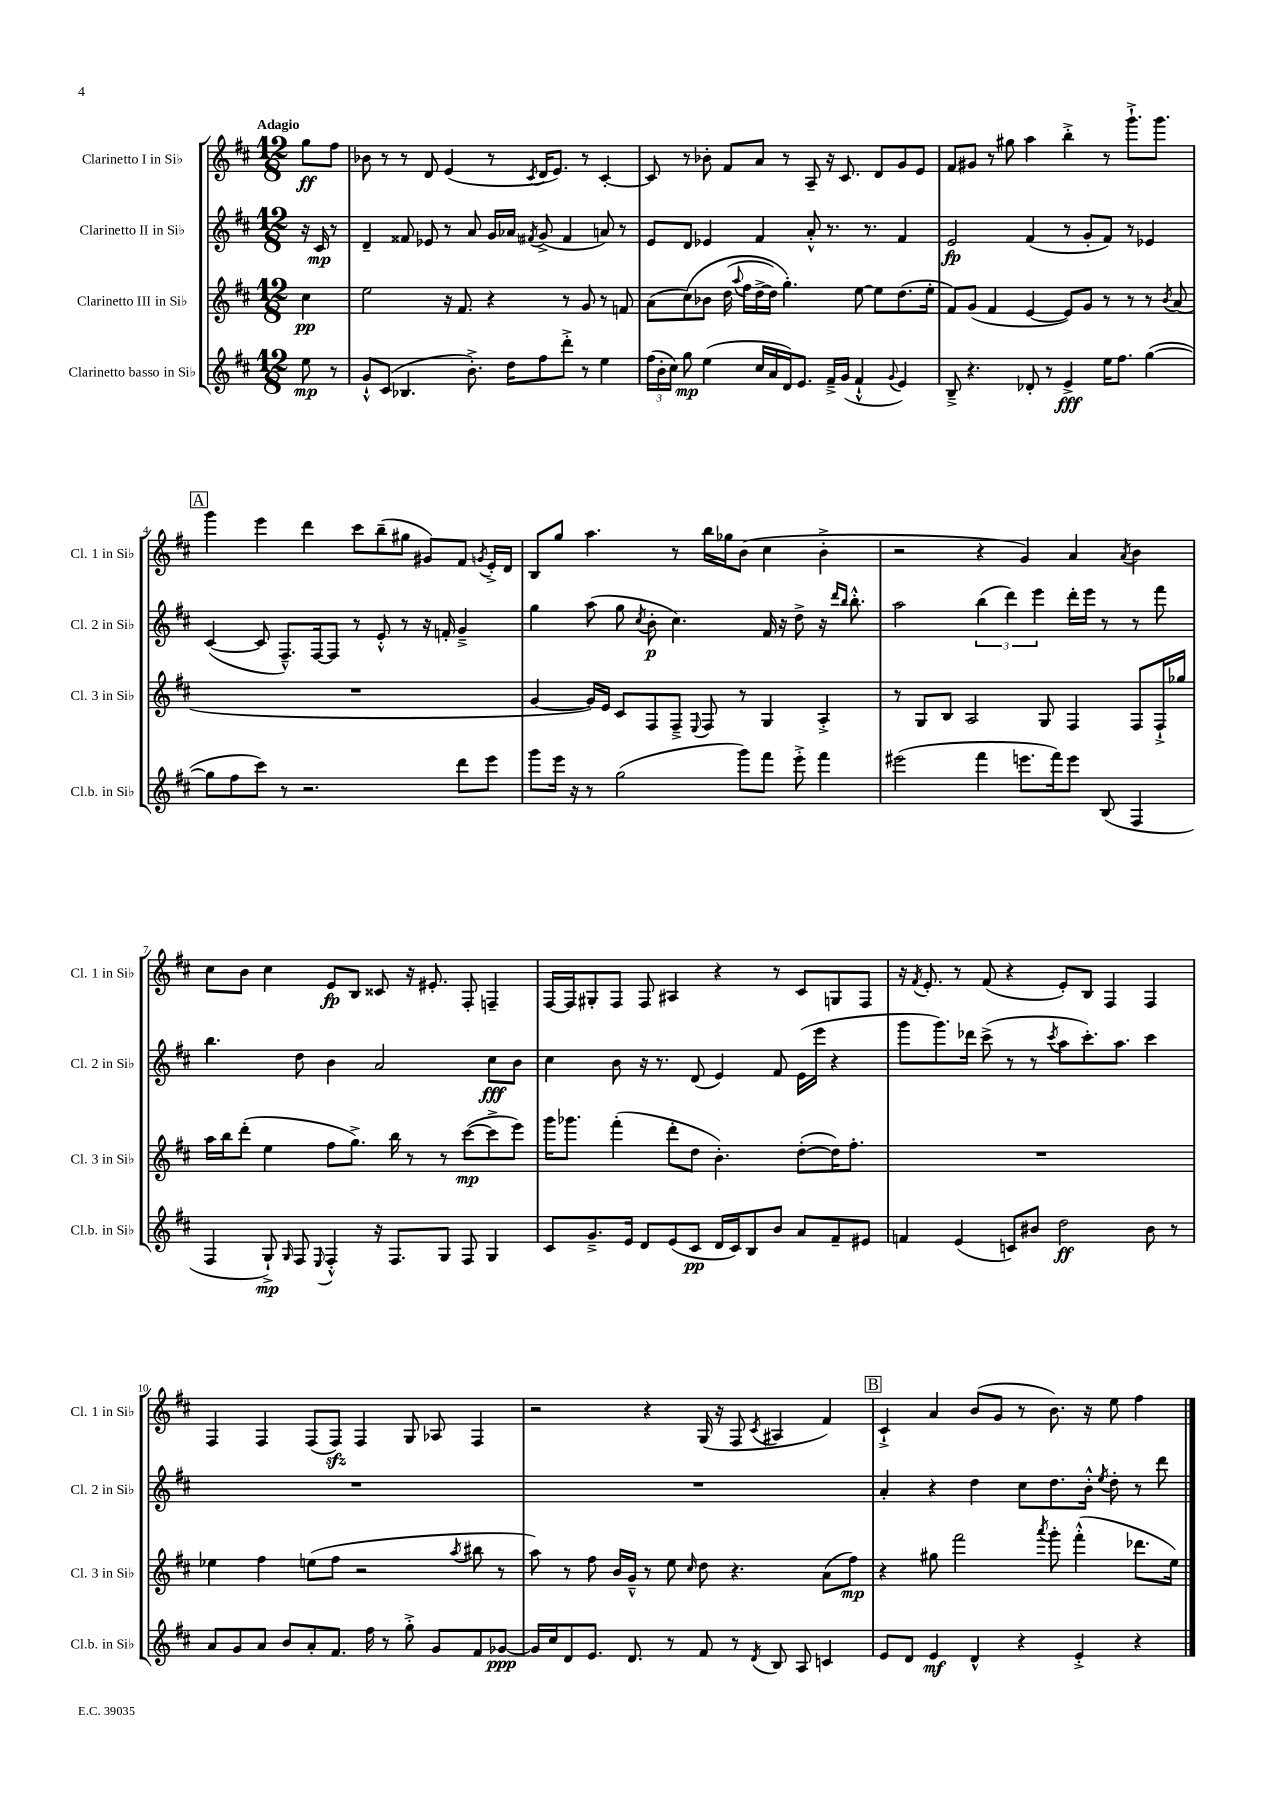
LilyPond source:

<<
\new StaffGroup <<
\new Staff = "s0" \with { instrumentName = "Clarinetto I in Sib" shortInstrumentName = "Cl. 1 in Sib" } {
    \clef treble \key d \major \numericTimeSignature \time 12/8 \partial 4 \tempo "Adagio"
    \autoBeamOff g''8[\ff fis''8] |
    bes'8 r8 r8 d'8 e'4( r8 \acciaccatura { cis'8 } d'16[ e'8.]) r8 cis'4~-. |
    cis'8 r8 bes'8-. fis'8[ a'8] r8 a8-- r16 cis'8. d'8[ g'8 e'8] |
    fis'8[ gis'8] r8 gis''8 a''4 b''4-.-> r8 g'''8.[-!-> g'''8.] |
    \mark \markup { \box "A" } g'''4 e'''4 d'''4 cis'''8[ b''8--( gis''8] gis'8[) fis'8] \acciaccatura { g'8 } e'16[-.-> d'16] |
    b8[ g''8] a''4. r8 b''16[ ges''16 b'8]( cis''4 b'4-.-> |
    r2 r4 g'4) a'4 \acciaccatura { a'8 } b'4 |
    cis''8[ b'8] cis''4 e'8[\fp b8] cisis'8 r16 eis'8.-. fis8-. f4-- |
    fis16[~ fis16 gis8-. fis8] fis8 ais4 r4 r8 cis'8[ g8 fis8] |
    r16 \acciaccatura { fis'8 } e'8.-. r8 fis'8( r4 e'8[-.) b8] fis4 fis4 |
    fis4 fis4 fis8[( fis8]\sfz) fis4 g8 aes8 fis4 |
    r2 r4 g16( r16 fis8 \acciaccatura { cis'8 } ais4 fis'4) |
    \mark \markup { \box "B" } cis'4-!-> a'4 b'8[( g'8] r8 b'8.) r16 e''8 fis''4 \bar "|." |
}
\new Staff = "s1" \with { instrumentName = "Clarinetto II in Sib" shortInstrumentName = "Cl. 2 in Sib" } {
    \clef treble \key d \major \numericTimeSignature \time 12/8 \partial 4
    \autoBeamOff r16 cis'16\mp r8 |
    d'4-- fisis'8 ees'8 r8 a'8 g'16[ aes'16] \acciaccatura { fis'8 } g'8->( fis'4 a'8) r8 |
    e'8[ d'8] ees'4 fis'4 a'8-.-^ r8. r8. fis'4 |
    e'2\fp fis'4( r8 g'8[-. fis'8]) r8 ees'4 |
    \mark \markup { \box "A" } cis'4~( cis'8 fis8.[---^) fis16~ fis8] r8 e'8-.-^ r8 r16 f'16-. g'4---> |
    g''4 a''8( g''8 \acciaccatura { cis''8 } b'8-.\p cis''4.) fis'16 r16 d''8-> r16 \grace { d'''16[ b''16] } b''8.-.-^ |
    a''2 \tuplet 3/2 { b''4( d'''4) e'''4 } d'''16[-. e'''16] r8 r8 fis'''8 |
    b''4. d''8 b'4 a'2 cis''8[\fff b'8] |
    cis''4 b'8 r16 r8. d'8( e'4) fis'8 e'16[( e'''16] r4 |
    g'''8[ g'''8.) des'''16] cis'''8->( r8 r8 \acciaccatura { cis'''8 } a''8[ cis'''8.-.) a''8.] cis'''4 |
    R1. |
    R1. |
    \mark \markup { \box "B" } a'4-. r4 d''4 cis''8[ d''8. b'16]-.-^ \acciaccatura { e''8 } d''8-. r8 d'''8 \bar "|." |
}
\new Staff = "s2" \with { instrumentName = "Clarinetto III in Sib" shortInstrumentName = "Cl. 3 in Sib" } {
    \clef treble \key d \major \numericTimeSignature \time 12/8 \partial 4
    \autoBeamOff cis''4\pp |
    e''2 r16 fis'8. r4 r8 g'8 r8 f'8 |
    a'8[( cis''8)\( bes'8] d''16( \appoggiatura { a''8 } fis''16[ d''16~-> d''16]) g''4.-.\) e''8~ e''8[ d''8.( e''16]-. |
    fis'8[) g'8]( fis'4 e'4~ e'8[) g'8] r8 r8 r8 \acciaccatura { b'8 } a'8( |
    \mark \markup { \box "A" } R1. |
    g'4~ g'16[) e'16] cis'8[ fis8 fis8]---> \appoggiatura { e8 } fis8 r8 g4 a4-.-> |
    r8 g8[ b8] a2 g8 fis4 fis8[ fis16-!-> ges''16] |
    a''16[ b''16 d'''8]-.( e''4 fis''8[ g''8.]->) b''16 r8 r8 cis'''8[~\mp( cis'''8-> e'''8]) |
    g'''16[ ges'''8.] fis'''4-.( d'''8[-. d''8] b'4.-.) d''8[~-.( d''16) fis''8.]-. |
    R1. |
    ees''4 fis''4 e''8[( fis''8] r2 \acciaccatura { a''8 } bis''8 r8 |
    a''8) r8 fis''8 b'16[ g'16]---^ r8 e''8 \grace { cis''16 } d''8 r4. a'8[( fis''8]\mp) |
    \mark \markup { \box "B" } r4 gis''8 fis'''2 \acciaccatura { a'''8 } g'''8-. fis'''4-.-^( des'''8.[ e''16]) \bar "|." |
}
\new Staff = "s3" \with { instrumentName = "Clarinetto basso in Sib" shortInstrumentName = "Cl.b. in Sib" } {
    \clef treble \key d \major \numericTimeSignature \time 12/8 \partial 4
    \autoBeamOff e''8\mp r8 |
    g'8[-!-^ cis'8]( bes4. b'8.-.->) d''16[ fis''8 d'''8]-.-> r8 e''4 |
    \tuplet 3/2 { fis''16[( b'16-. cis''16]) } g''8\mp e''4( cis''16[ a'16 d'16) e'8.] fis'16[---> g'16]( fis'4-!-^ \appoggiatura { g'8 } e'4) |
    b8---> r4. des'8-. r8 e'4->\fff e''16[ fis''8.] g''4~( |
    \mark \markup { \box "A" } g''8[ fis''8 cis'''8]) r8 r2. d'''8[ e'''8] |
    g'''8[ e'''16] r16 r8 g''2( g'''8[) fis'''8] e'''8-.-> fis'''4 |
    eis'''2( fis'''4 e'''8.[ fis'''16) e'''8] b8( fis4 |
    fis4 g8-!->\mp) \grace { g16 } fis8 \appoggiatura { e8 } fis4-.-^ r16 fis8.[ g8] fis8 g4 |
    cis'8[ g'8.---> e'16] d'8[ e'8( cis'8]\pp d'16[ cis'16) b8 b'8] a'8[ fis'8-- eis'8] |
    f'4 e'4( c'8[) bis'8] d''2\ff bis'8 r8 |
    a'8[ g'8 a'8] b'8[ a'8-. fis'8.] fis''16 r8 g''8-.-> g'8[ fis'8 ges'8]~\ppp |
    ges'16[ cis''16 d'8 e'8.] d'8. r8 fis'8 r8 \acciaccatura { d'8 } b8 a8 c'4 |
    \mark \markup { \box "B" } e'8[ d'8] e'4\mf d'4-^ r4 e'4-.-> r4 \bar "|." |
}
>>
>>
